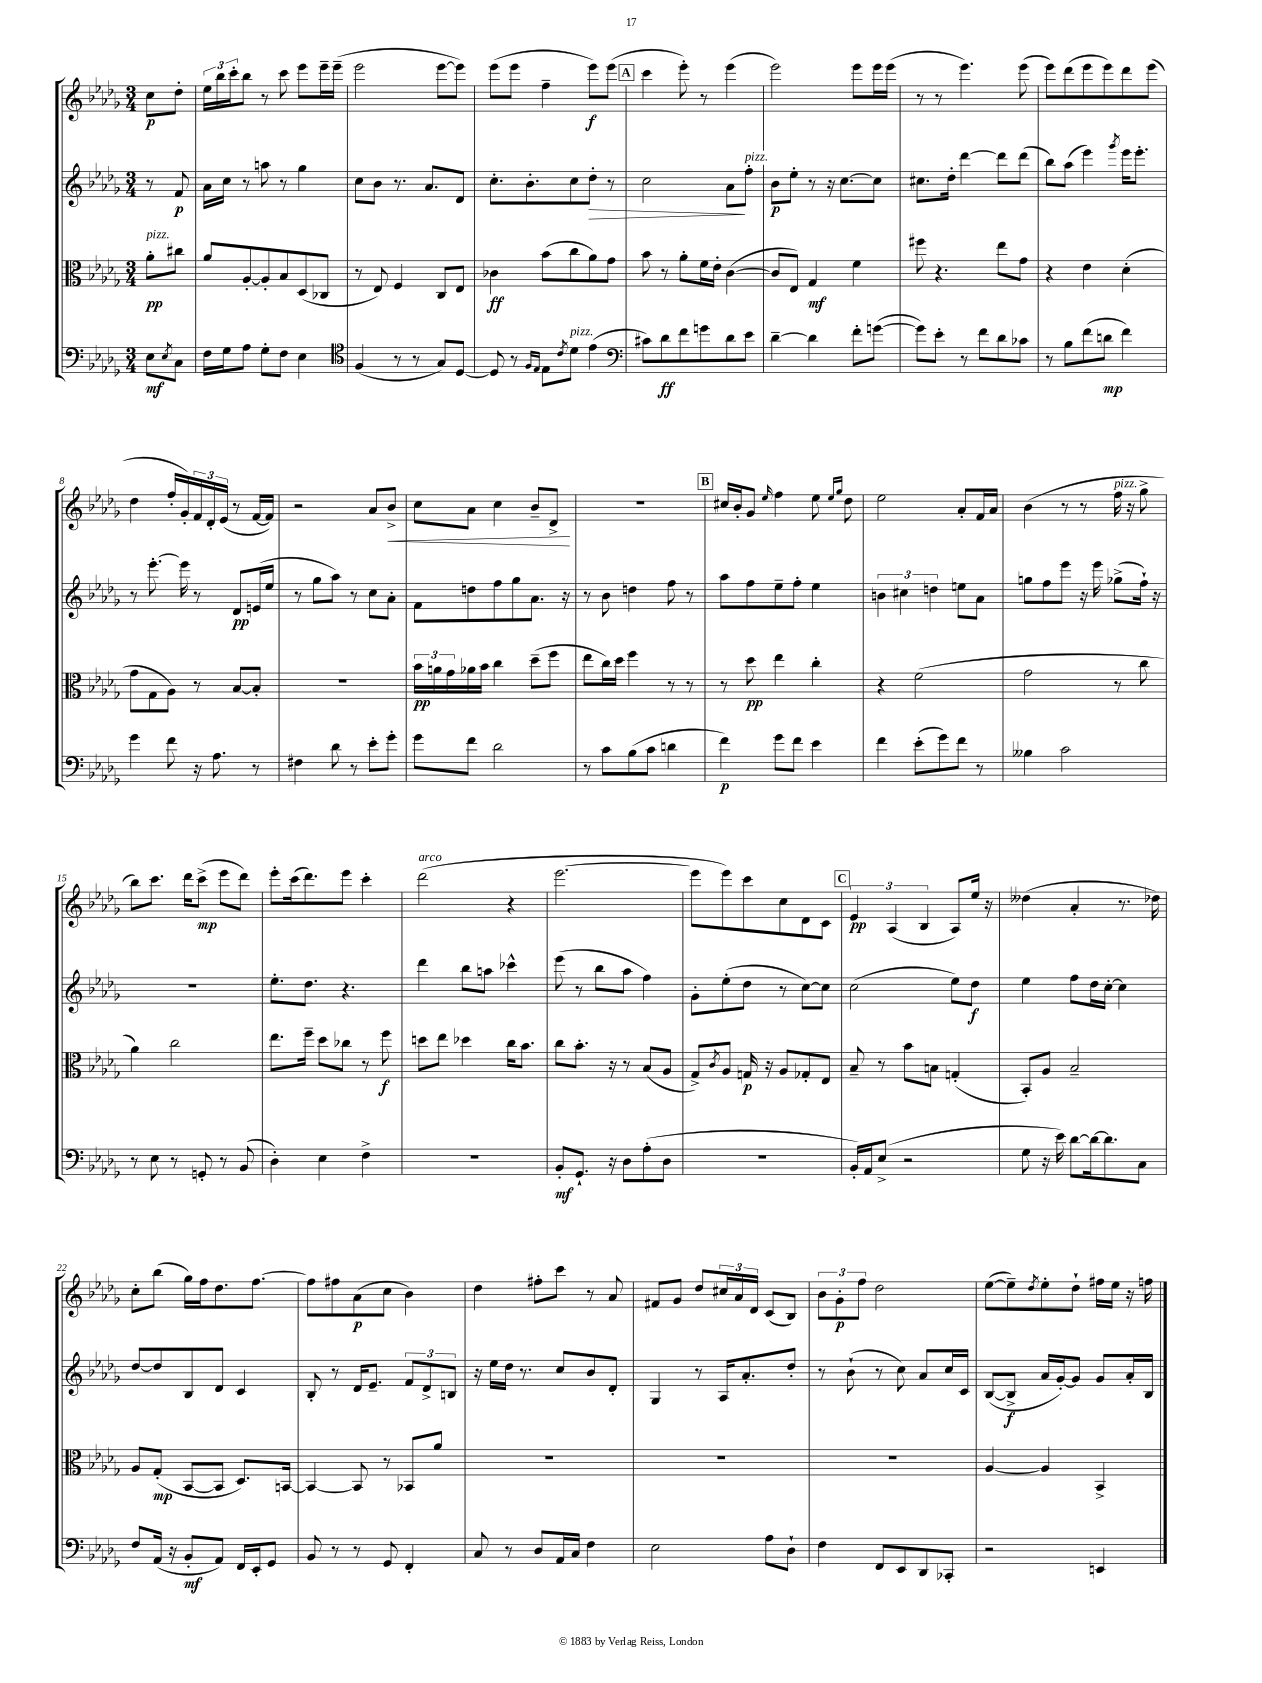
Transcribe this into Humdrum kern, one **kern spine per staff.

**kern	**dynam	**kern	**dynam	**kern	**dynam	**kern	**dynam
*part4	*part4	*part3	*part3	*part2	*part2	*part1	*part1
*staff4	*staff4	*staff3	*staff3	*staff2	*staff2	*staff1	*staff1
*clefF4	*	*clefC3	*	*clefG2	*	*clefG2	*
*k[b-e-a-d-g-]	*	*k[b-e-a-d-g-]	*	*k[b-e-a-d-g-]	*	*k[b-e-a-d-g-]	*
*M3/4	*	*M3/4	*	*M3/4	*	*M3/4	*
=	=	=	=	=	=	=	=
!	!	!LO:TX:a:i:t=pizz.	!	!	!	!	!
8E-\L	mf	8a-'\L	pp	8r	.	8cc\L	p
8qE-/	.	.	.	.	.	.	.
8C\J	.	8cc#X\J	.	8f/	p	8dd-'\J	.
=1	=1	=1	=1	=1	=1	=1	=1
16F\LL	.	8a-/L	.	16a-\LL	.	24ee-\LL	.
.	.	.	.	.	.	24bb-\	.
16G-\J	.	.	.	16cc\JJ	.	.	.
.	.	.	.	.	.	24ccc'\J	.
8A-\J	.	[8A-'/	.	8r	.	8bb-\J	.
8G-'\L	.	8A-'/]	.	8aan\	.	8r	.
8F\J	.	8B-/	.	8r	.	8ccc\	.
4E-\	.	(8D-/	.	4gg-\	.	8eee-\L	.
.	.	8C-X/J	.	.	.	16eee-~\L	.
.	.	.	.	.	.	(16eee-~\JJ	.
=2	=2	=2	=2	=2	=2	=2	=2
*clefC4	*	*	*	*	*	*	*
(4F/	.	8r	.	8cc\L	.	2eee-\	.
.	.	8E-/)	.	8b-\J	.	.	.
8r	.	4F/	.	8.r	.	.	.
8r	.	.	.	.	.	.	.
.	.	.	.	8.a-/L	.	.	.
8G-/L)	.	8C/L	.	.	.	[8eee-\L	.
[8D-/J	.	8E-/J	.	8d-/J	.	8eee-\J])	.
=3	=3	=3	=3	=3	=3	=3	=3
8D-/]	.	4c-X\	ff	8.cc'\L	.	(8eee-\L	.
8r	.	.	.	.	.	8eee-\J	.
.	.	.	.	8.b-'\	.	.	.
16qqF/LL	.	.	.	.	.	.	.
16qqE-/JJ	.	.	.	.	.	.	.
8E-\L	.	(8b-\L	.	.	.	4ff~\	.
8qc/	.	.	.	.	.	.	.
!LO:TX:a:i:t=pizz.	!	!	!	!	!	!	!
8d-\J	.	8cc\	.	8cc\	.	.	.
!	!	!	!	!	!LO:HP:b	!	!
(4e-\	.	8a-\)	.	8dd-'\J	>	8eee-\L)	f
.	.	8g-\J	.	8r	.	(8eee-\J	.
!!LO:REH:place=s1:t=A
=4	=4	=4	=4	=4	=4	=4	=4
*clefF4	*	*	*	*	*	*	*
8c#X\L)	.	8b-\	.	2cc\	.	4ccc\	.
8d-\	ff	8r	.	.	.	.	.
8f\	.	8a-'\L	.	.	.	8eee-'\)	.
8gn\	.	16f\L	.	.	.	8r	.
.	.	16e-'\JJ	.	.	.	.	.
8d-\	.	([4c\	.	8a-\L	.	(4eee-\	.
!	!	!	!	!LO:TX:a:i:t=pizz.	!	!	!
8e-\J	.	.	.	8ff'\J	]	.	.
=5	=5	=5	=5	=5	=5	=5	=5
[4d-~\	.	8c/L]	.	8b-\L	p	2eee-\)	.
.	.	8E-/J)	.	8ee-'\J	.	.	.
4d-\]	.	4G-/	mf	8r	.	.	.
.	.	.	.	16r	.	.	.
.	.	.	.	[8.cc\L	.	.	.
8f'\L	.	4f\	.	.	.	8eee-\L	.
([8gn\J	.	.	.	8cc\J]	.	16eee-\L	.
.	.	.	.	.	.	(16eee-\JJ	.
=6	=6	=6	=6	=6	=6	=6	=6
8g\L])	.	8ff#X\	.	8.cc#X\L	.	8r	.
8e-'\J	.	4.r	.	.	.	8r	.
.	.	.	.	16dd-'\Jk	.	.	.
8r	.	.	.	[4ddd-\	.	4.eee-\)	.
8f\L	.	.	.	.	.	.	.
8d-\	.	8ee-\L	.	8ddd-\L]	.	.	.
8c-X\J	.	8g-\J	.	(8ddd-\J	.	(8eee-\	.
=7	=7	=7	=7	=7	=7	=7	=7
8r	.	4r	.	8bb-\L)	.	8eee-\L)	.
8B-\L	.	.	.	(8aa-\J	.	(8ddd-\	.
(8f\	.	4e-\	.	4eee-\)	.	8eee-\	.
8dn\J	mp	.	.	.	.	8eee-\)	.
.	.	.	.	8qggg-/	.	.	.
4f\)	.	(4d-'\	.	16eee-\KL	.	8ddd-\	.
.	.	.	.	8.eee-'\J	.	.	.
.	.	.	.	.	.	(8eee-\J	.
!!LO:LB:g=z
=8	=8	=8	=8	=8	=8	=8	=8
4g-\	.	8g-\L	.	8r	.	4dd-\	.
.	.	8G-\	.	[8.eee-'\	.	.	.
8f\	.	8A-\J)	.	.	.	16ff'/LL	.
.	.	.	.	16eee-\]	.	16g-'/)	.
16r	.	8r	.	8r	.	24f/	.
.	.	.	.	.	.	24d-'/	.
8.A-\	.	.	.	.	.	.	.
.	.	.	.	.	.	(24e-/JJ	.
.	.	[8B-/L	.	8d-/L	pp	8r	.
8r	.	8B-'/J]	.	(16en/L	.	[16f/LL	.
.	.	.	.	16ee-/JJ	.	16f/JJ])	.
=9	=9	=9	=9	=9	=9	=9	=9
4F#X\	.	2.r	.	8r	.	2r	.
.	.	.	.	8gg-\L	.	.	.
8d-\	.	.	.	8aa-\J)	.	.	.
8r	.	.	.	8r	.	.	.
8e-'\L	.	.	.	8cc\L	.	8a-/L	.
!	!	!	!	!	!	!	!LO:HP:b
8g-'\J	.	.	.	8a-'\J	.	8b-^/J	<
=10	=10	=10	=10	=10	=10	=10	=10
8g-\L	.	24b-\LL	pp	8f\L	.	8cc\L	.
.	.	24an\	.	.	.	.	.
.	.	24g-\	.	.	.	.	.
8f\J	.	16a-X\	.	8ddn\	.	8a-\J	.
.	.	16b-\JJ	.	.	.	.	.
2d-\	.	4cc\	.	8ff\	.	4cc\	.
.	.	.	.	8gg-\	.	.	.
.	.	(8dd-~\L	.	8.a-\J	.	8b-~/L	.
.	.	8ff\J	.	.	.	8d-^/J	.
.	.	.	.	16r	.	.	.
.	.	.	.	.	.	.	[
=11	=11	=11	=11	=11	=11	=11	=11
8r	.	8ee-\L	.	8r	.	2.r	.
8c\L	.	16cc\L)	.	8b-\	.	.	.
.	.	16dd-\JJ	.	.	.	.	.
(8B-\	.	4ff\	.	4ddn\	.	.	.
8c\J	.	.	.	.	.	.	.
4dn\	.	8r	.	8ff\	.	.	.
.	.	8r	.	8r	.	.	.
!!LO:REH:place=s1:t=B
=12	=12	=12	=12	=12	=12	=12	=12
4f\)	p	8r	.	8aa-\L	.	16cc#X/LL	.
.	.	.	.	.	.	16b-'/J	.
.	.	8dd-\	pp	8ff\	.	8g-/J	.
.	.	.	.	.	.	16qqee-/	.
8g-\L	.	4ee-\	.	8ee-~\	.	4ff\	.
8f\J	.	.	.	8ff'\J	.	.	.
4e-\	.	4cc'\	.	4ee-\	.	8ee-\	.
.	.	.	.	.	.	16qqee-/LL	.
.	.	.	.	.	.	16qqgg-/JJ	.
.	.	.	.	.	.	8dd-\	.
=13	=13	=13	=13	=13	=13	=13	=13
4f\	.	4r	.	6bn\	.	2ee-\	.
.	.	.	.	6cc#X\	.	.	.
(8e-'\L	.	(2f\	.	.	.	.	.
.	.	.	.	6ddn\	.	.	.
8g-\)	.	.	.	.	.	.	.
8f\J	.	.	.	8een\L	.	8a-'/L	.
8r	.	.	.	8a-\J	.	16f/L	.
.	.	.	.	.	.	16a-/JJ	.
=14	=14	=14	=14	=14	=14	=14	=14
4B--X\	.	2g-\	.	8ggn\L	.	(4b-\	.
.	.	.	.	8ff\	.	.	.
2c\	.	.	.	8eee-\J	.	8r	.
.	.	.	.	16r	.	8r	.
.	.	.	.	16eee-\	.	.	.
!	!	!	!	!	!	!LO:TX:a:i:t=pizz.	!
.	.	8r	.	(8gg-X^\L	.	16ff\	.
.	.	.	.	.	.	16r	.
.	.	8cc\	.	16ff`\Jk)	.	8gg-^\	.
.	.	.	.	16r	.	.	.
!!LO:LB:g=z
=15	=15	=15	=15	=15	=15	=15	=15
8r	.	4a-\)	.	2.r	.	8bb-\L)	.
8E-\	.	.	.	.	.	8.ccc\J	.
8r	.	2cc\	.	.	.	.	.
.	.	.	.	.	.	16ddd-\KL	.
8GGn'/	.	.	.	.	.	(8ccc^\J	mp
8r	.	.	.	.	.	8eee-\L	.
(8BB-/	.	.	.	.	.	8ddd-\J)	.
=16	=16	=16	=16	=16	=16	=16	=16
4D-'\)	.	8.ee-\L	.	8.ee-'\L	.	8eee-'\L	.
.	.	.	.	.	.	(16ccc\k	.
.	.	16ff~\Jk	.	8.dd-\J	.	8.ddd-\)	.
4E-\	.	8dd-\L	.	.	.	.	.
.	.	8cc-X\J	.	4.r	.	8eee-\J	.
4F^\	.	8r	.	.	.	4ccc'\	.
.	.	8ff\	f	.	.	.	.
=17	=17	=17	=17	=17	=17	=17	=17
!	!	!	!	!	!	!LO:TX:a:i:t=arco	!
2.r	.	8ddn\L	.	4ddd-\	.	(2ddd-\	.
.	.	8ee-\J	.	.	.	.	.
.	.	4dd-X\	.	8bb-\L	.	.	.
.	.	.	.	8aan\J	.	.	.
.	.	16cc\KL	.	4ccc-X^^\	.	4r	.
.	.	8.b-\J	.	.	.	.	.
=18	=18	=18	=18	=18	=18	=18	=18
8BB-'/L	mf	8cc\L	.	(8eee-\	.	[2.eee-\	.
8.GG-`/J	.	8.b-'\J	.	8r	.	.	.
.	.	.	.	8bb-\L	.	.	.
16r	.	16r	.	.	.	.	.
8D-\L	.	8r	.	8aa-\J	.	.	.
(8A-'\	.	(8B-/L	.	4ff\)	.	.	.
8D-\J	.	8A-/J	.	.	.	.	.
=19	=19	=19	=19	=19	=19	=19	=19
2.r	.	8G-^/L)	.	8g-'\L	.	8eee-\L]	.
.	.	8qc/	.	.	.	.	.
.	.	8A-/J	.	(8ee-'\	.	8eee-\)	.
.	.	16Gn/	p	8dd-\J	.	8ccc\	.
.	.	16r	.	.	.	.	.
.	.	8A-/L	.	8r	.	8cc\	.
.	.	8G-X'/	.	[8cc\L)	.	8d-\	.
.	.	8E-/J	.	8cc\J]	.	8c\J	.
!!LO:REH:place=s1:t=C
=20	=20	=20	=20	=20	=20	=20	=20
16BB-'/LL)	.	8B-~/	.	(2cc\	.	6e-/	pp
16AA-/J	.	.	.	.	.	.	.
(8E-^/J	.	8r	.	.	.	.	.
.	.	.	.	.	.	(6A-/	.
2r	.	8b-\L	.	.	.	.	.
.	.	.	.	.	.	6B-/	.
.	.	8Bn\J	.	.	.	.	.
.	.	(4Gn'/	.	8ee-\L)	.	8A-/L)	.
.	.	.	.	8dd-\J	f	16ee-/Jk	.
.	.	.	.	.	.	16r	.
=21	=21	=21	=21	=21	=21	=21	=21
8G-\	.	8BB-'/L)	.	4ee-\	.	(4dd--X\	.
16r	.	8A-/J	.	.	.	.	.
16e-\)	.	.	.	.	.	.	.
[8d-\L	.	2B-~/	.	8ff\L	.	4a-'/	.
16d-\k_	.	.	.	16dd-\L	.	.	.
8.d-\]	.	.	.	[16cc'\JJ	.	.	.
.	.	.	.	4cc\]	.	8.r	.
8C\J	.	.	.	.	.	.	.
.	.	.	.	.	.	16dd-X\)	.
!!LO:LB:g=z
=22	=22	=22	=22	=22	=22	=22	=22
8F/L	.	8A-/L	.	[8dd-/L	.	8cc'\L	.
(16AA-/Jk	.	(8G-'/J	mp	8dd-/]	.	(8bb-\J	.
16r	.	.	.	.	.	.	.
8BB-'/L	mf	[8BB-/L	.	8B-/	.	16gg-\LL)	.
.	.	.	.	.	.	16ff\J	.
8AA-/J)	.	8BB-/J]	.	8d-/J	.	8.dd-\	.
16FF/LL	.	8.D-/L)	.	4c/	.	.	.
16EE-'/J	.	.	.	.	.	[8.ff\J	.
8GG-/J	.	.	.	.	.	.	.
.	.	[16BBn/Jk	.	.	.	.	.
=23	=23	=23	=23	=23	=23	=23	=23
8BB-/	.	4BB/_	.	8B-'/	.	8ff\L]	.
8r	.	.	.	8r	.	8ff#X\	.
8r	.	8BB/]	.	16d-/KL	.	(8a-\	p
.	.	.	.	8.e-~/J	.	.	.
8GG-/	.	8r	.	.	.	8cc\J	.
4FF'/	.	8BB-X/L	.	12f/L	.	4b-\)	.
.	.	.	.	12d-^/	.	.	.
.	.	8a-/J	.	.	.	.	.
.	.	.	.	12Bn/J	.	.	.
=24	=24	=24	=24	=24	=24	=24	=24
8C/	.	2.r	.	16r	.	4dd-\	.
.	.	.	.	16ee-\LL	.	.	.
8r	.	.	.	16dd-\JJ	.	.	.
.	.	.	.	8.r	.	.	.
8D-/L	.	.	.	.	.	8ff#X'\L	.
16AA-/L	.	.	.	8cc/L	.	8ccc\J	.
16C/JJ	.	.	.	.	.	.	.
4F\	.	.	.	8b-/	.	8r	.
.	.	.	.	8d-'/J	.	8a-/	.
=25	=25	=25	=25	=25	=25	=25	=25
2E-\	.	2.r	.	4G-/	.	8f#X/L	.
.	.	.	.	.	.	8g-/J	.
.	.	.	.	8r	.	8dd-/L	.
.	.	.	.	16A-/KL	.	24cc#X/L	.
.	.	.	.	.	.	24a-/	.
.	.	.	.	8.a-'/	.	.	.
.	.	.	.	.	.	24d-/JJ	.
8A-\L	.	.	.	.	.	(8c/L	.
8D-`\J	.	.	.	8dd-'/J	.	8B-/J)	.
=26	=26	=26	=26	=26	=26	=26	=26
4F\	.	2.r	.	8r	.	12b-\L	.
.	.	.	.	.	.	12g-'\	p
.	.	.	.	(8b-`\	.	.	.
.	.	.	.	.	.	12ff\J	.
8FF/L	.	.	.	8r	.	2dd-\	.
8EE-/	.	.	.	8cc\)	.	.	.
8DD-/	.	.	.	8a-/L	.	.	.
8CC-X'/J	.	.	.	16cc/L	.	.	.
.	.	.	.	16c/JJ	.	.	.
=27	=27	=27	=27	=27	=27	=27	=27
2r	.	[4A-/	.	([8B-/L	.	([8ee-\L	.
.	.	.	.	8B-^/J]	f	8ee-~\])	.
.	.	.	.	.	.	8qdd-/	.
.	.	4A-/]	.	16a-/LL	.	8ee-'\	.
.	.	.	.	[16g-'/J)	.	.	.
.	.	.	.	8g-/J]	.	8dd-`\J	.
4EEn/	.	4BB-^/	.	8g-/L	.	16ff#X\LL	.
.	.	.	.	.	.	16ee-\JJ	.
.	.	.	.	16a-'/L	.	16r	.
.	.	.	.	16B-/JJ	.	16ffn\	.
==	==	==	==	==	==	==	==
*-	*-	*-	*-	*-	*-	*-	*-
